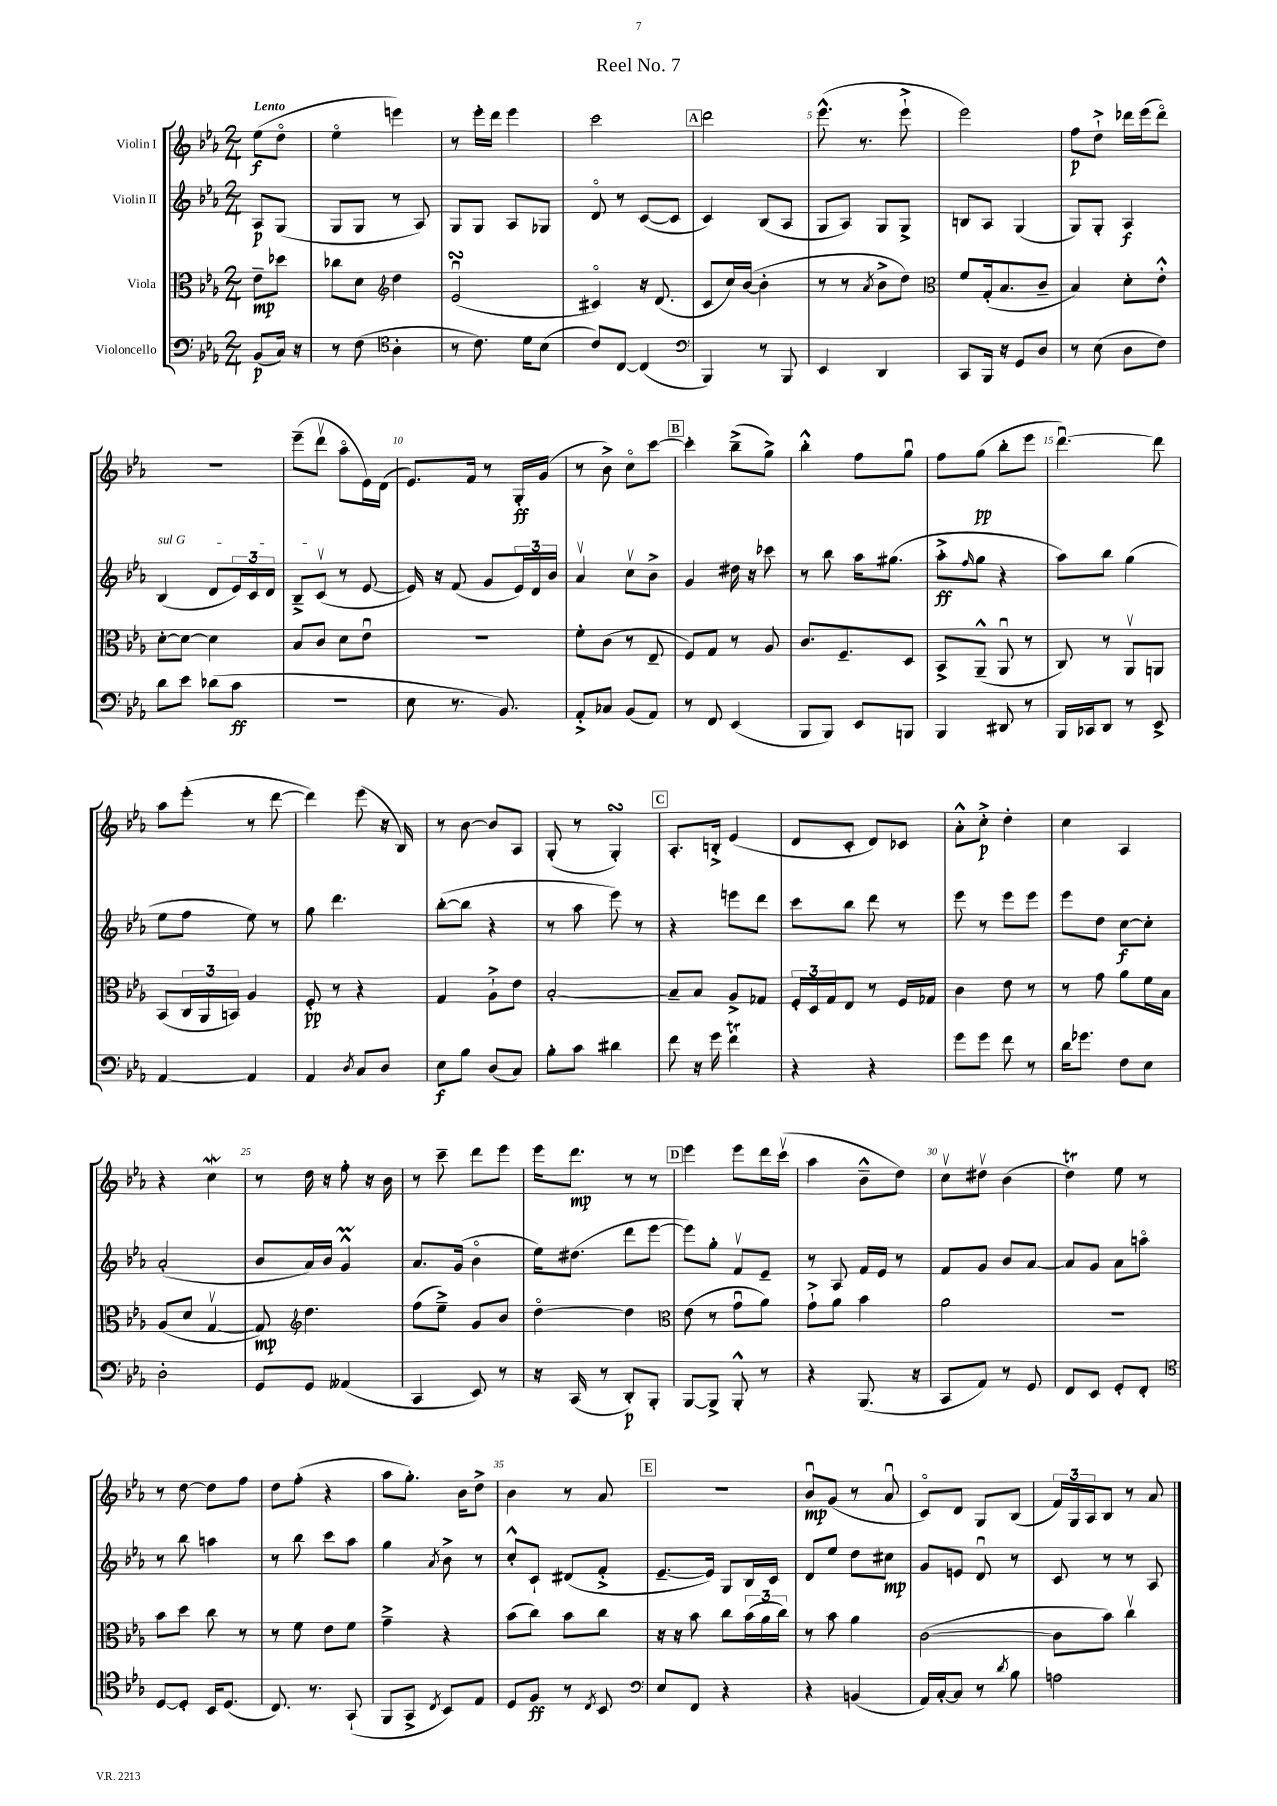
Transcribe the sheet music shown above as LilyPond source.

\header { title = "Reel No. 7" }
<<
\new StaffGroup <<
\new Staff = "s0" \with { instrumentName = "Violin I" } {
    \clef treble \key ees \major \numericTimeSignature \time 2/4 \partial 4 \tempo "Lento"
    ees''8\f( d''8\flageolet |
    ees''4\flageolet e'''4) |
    r8 ees'''16-. d'''16 ees'''4 |
    c'''2 |
    \mark \markup { \box "A" } d'''2 |
    ees'''8.-^( r8. ees'''8-!-> |
    ees'''2) |
    f''8\p d''8-!-> des'''16 ees'''16( des'''8\flageolet) |
    R2 |
    ees'''8--( d'''8\upbow aes''8\flageolet ees'16) d'16( |
    ees'8.) f'16 r8 g16-.\ff g'16( |
    r8 bes'8->) c''8\flageolet c'''8~ |
    \mark \markup { \box "B" } c'''4-. bes''8--->( g''8->) |
    bes''4-.-^ f''8 g''8\downbow |
    f''8 g''8\pp( bes''8-. ees'''8 |
    d'''4.~\downbow) d'''8 |
    aes''8 ees'''8-.( r8 d'''8~ |
    d'''4) ees'''8( r16 bes16) |
    r8 bes'8~ bes'8 aes8 |
    g8-.( r8 g4-.\turn) |
    \mark \markup { \box "C" } aes8.-. b16-.-> ees'4( |
    d'8 c'8-. d'8) ces'8 |
    aes'8-.-^ c''8-.->\p d''4-. |
    c''4 aes4 |
    r4 c''4\mordent |
    r8 d''16 r16 f''8-. r16 bes'16 |
    r8 c'''8-- d'''8 ees'''8 |
    ees'''16 d'''8.\mp r8 r8 |
    \mark \markup { \box "D" } ees'''4 ees'''8 d'''16 c'''16\upbow( |
    aes''4 bes'8---^ d''8) |
    c''8\upbow dis''8\upbow bes'4( |
    d''4\trill) ees''8 r8 |
    r8 d''8~ d''8 f''8 |
    d''8 f''8-.( r4 |
    aes''8 g''8.-.) bes'16 d''8-> |
    bes'4 r8 aes'8 |
    \mark \markup { \box "E" } R2 |
    bes'8\downbow\mp g'8( r8 aes'8\downbow |
    c'8\flageolet) d'8 g8 bes8( |
    \tuplet 3/2 { f'16) g16 aes16 } bes8 r8 aes'8 \bar "|." |
}
\new Staff = "s1" \with { instrumentName = "Violin II" } {
    \clef treble \key ees \major \numericTimeSignature \time 2/4 \partial 4
    aes8\p g8( |
    g8 g8 r8 aes8) |
    g8 g8 aes8 ges8 |
    d'8\flageolet r8 c'8~( c'8 |
    \mark \markup { \box "A" } c'4) bes8( aes8 |
    g8 aes8) g8 g8-> |
    b8 aes8 g4( |
    g8) g8-. aes4\f |
    \once \override TextSpanner.bound-details.left.text = \markup { \italic "sul G" } bes4\startTextSpan( d'8 \tuplet 3/2 { ees'16) c'16 d'16 } |
    bes8---> c'8\upbow\stopTextSpan( r8 ees'8~ |
    ees'16) r16 f'8( g'8 \tuplet 3/2 { ees'16) d'16 bes'16 } |
    aes'4\upbow c''8\upbow bes'8-> |
    \mark \markup { \box "B" } g'4 dis''16 r16 ces'''8 |
    r8 bes''8 aes''16 gis''8.( |
    aes''8-.->\ff \grace { f''16 } g''8 r4 |
    aes''8) bes''8 g''4( |
    ees''8 f''8 ees''8) r8 |
    g''8 d'''4. |
    bes''8~-.( bes''8 r4 |
    r8 aes''8 ees'''8) r8 |
    \mark \markup { \box "C" } r4 e'''8 d'''8 |
    c'''8 bes''8 d'''8 r8 |
    ees'''8 r8 ees'''8 ees'''8 |
    ees'''8 d''8 c''8~\f c''8-. |
    aes'2-.( |
    bes'8 aes'16) bes'16 g'4-^\prall |
    aes'8. g'16( bes'4\flageolet |
    ees''16) dis''8.( d'''8 ees'''8~ |
    \mark \markup { \box "D" } ees'''8) g''8-. f'8\upbow ees'8-- |
    r8 aes8 f'16 ees'16 r8 |
    f'8 g'8 bes'8 aes'8~ |
    aes'8 g'8 aes'8 a''8\flageolet |
    r8 bes''8 a''4 |
    r8 bes''8 c'''8 aes''8 |
    g''4 \acciaccatura { aes'8 } bes'8-> r8 |
    c''8-.-^ c'8-! dis'8( f'8-.-> |
    \mark \markup { \box "E" } ees'8.~-- ees'16) g8 bes16 c'16 |
    d'8 ees''8 d''8 cis''8\mp |
    g'8 e'8 d'8\downbow r8 |
    c'8 r8 r8 aes8 \bar "|." |
}
\new Staff = "s2" \with { instrumentName = "Viola" } {
    \clef alto \key ees \major \numericTimeSignature \time 2/4 \partial 4
    ees'8--\mp des''8 |
    ces''8 d'8 \clef treble d''4 |
    ees'2\downbow\turn( |
    cis'4\flageolet) r16 d'8.( |
    \mark \markup { \box "A" } c'8 c''16) bes'16~( bes'4-. |
    r8 r8 \acciaccatura { aes'8 } bes'8-> d''8) |
    \clef alto f'8 g16-.( bes8. c'8-- |
    bes4) d'8-. ees'8-.-^ |
    d'8~-. d'8~ d'4 |
    bes8 c'8 d'8 ees'8\downbow |
    R2 |
    f'8-. c'8( r8 ees8-- |
    \mark \markup { \box "B" } f8) g8 r8 aes8 |
    c'8. f8.-- d8 |
    bes,8-> aes,8---^( aes,8\downbow r8 |
    c8) r8 aes,8\upbow a,8 |
    bes,8( \tuplet 3/2 { c16 aes,16 b,16) } aes4 |
    f8-.\pp r8 r4 |
    g4 aes8-!-> ees'8 |
    bes2~-. |
    \mark \markup { \box "C" } bes8-- bes8 aes8-> ges8 |
    \tuplet 3/2 { f16-. d16 g16 } ees8 r8 f16 ges16 |
    c'4 ees'8 r8 |
    r8 g'8 aes'8 f'16 bes16 |
    aes8( d'8 g4~\upbow |
    g8\mp) \clef treble d''4. |
    f''8( ees''8--->) g'8 bes'8 |
    d''4~\flageolet d''4 |
    \mark \markup { \box "D" } \clef alto ees'8( r8 g'8\downbow aes'8) |
    g'8-!-> aes'8 bes'4 |
    aes'2 |
    r2 |
    bes'8 d''8 c''8 r8 |
    r8 f'8 ees'8 f'8 |
    g'4---> r4 |
    bes'8( c''8) bes'8 c''8 |
    \mark \markup { \box "E" } r16 r16 bes'8 c''8 \tuplet 3/2 { bes'16( aes'16 c''16) } |
    r8 bes'8 aes'4 |
    c'2~( |
    c'8 bes'8) c''4\upbow \bar "|." |
}
\new Staff = "s3" \with { instrumentName = "Violoncello" } {
    \clef bass \key ees \major \numericTimeSignature \time 2/4 \partial 4
    bes,8\p( c16) r16 |
    r8 f8( \clef tenor aes4-. |
    r8 c'8.) d'16 bes8( |
    c'8) c8~ c4( |
    \mark \markup { \box "A" } \clef bass bes,,4) r8 bes,,8 |
    ees,4 d,4 |
    c,8 bes,,16 r16 g,8 d8 |
    r8 ees8( d8 f8) |
    d'8 ees'8 des'8( c'8\ff |
    R2 |
    ees8 r8. bes,8.) |
    aes,8-.-> ces8 bes,8( aes,8) |
    \mark \markup { \box "B" } r8 f,8 ees,4( |
    bes,,8 bes,,8) ees,8 b,,8 |
    bes,,4 dis,8 r8 |
    bes,,16 ces,16 d,8 r8 ees,8-> |
    aes,4~ aes,4 |
    aes,4 \acciaccatura { d8 } c8 d8 |
    ees8\f bes8 d8( c8) |
    bes8-. c'8 dis'4 |
    \mark \markup { \box "C" } f'8 r16 g'16 f'4\trill |
    r4 r4 |
    g'8 g'8 f'8 r8 |
    d'16 ges'8. f8 ees8 |
    d2-. |
    g,8 g,8 aeses,4( |
    c,4 ees,8) r8 |
    r16 c,16( r8 d,8-.\p) bes,,8-. |
    \mark \markup { \box "D" } bes,,8~ bes,,8-> bes,,8-.-^ r8 |
    r4 bes,,8.( r16 |
    c,8 aes,8) r8 g,8 |
    f,8 ees,8 g,8-. f,8-. |
    \clef tenor d8~ d8-. bes,16 d8.( |
    c8.) r8. g,8-!( |
    f,8 g,8-> \acciaccatura { c8 } bes,8) ees8 |
    d8 f8\ff r8 \acciaccatura { c8 } bes,8 |
    \mark \markup { \box "E" } \clef bass ees8 f,8 r4 |
    r4 b,4( |
    aes,16) c16~-. c8 r8 \acciaccatura { d'8 } bes8 |
    a2 \bar "|." |
}
>>
>>
\layout { \context { \Score \override BarNumber.break-visibility = ##(#f #t #t) barNumberVisibility = #(every-nth-bar-number-visible 5) } }
